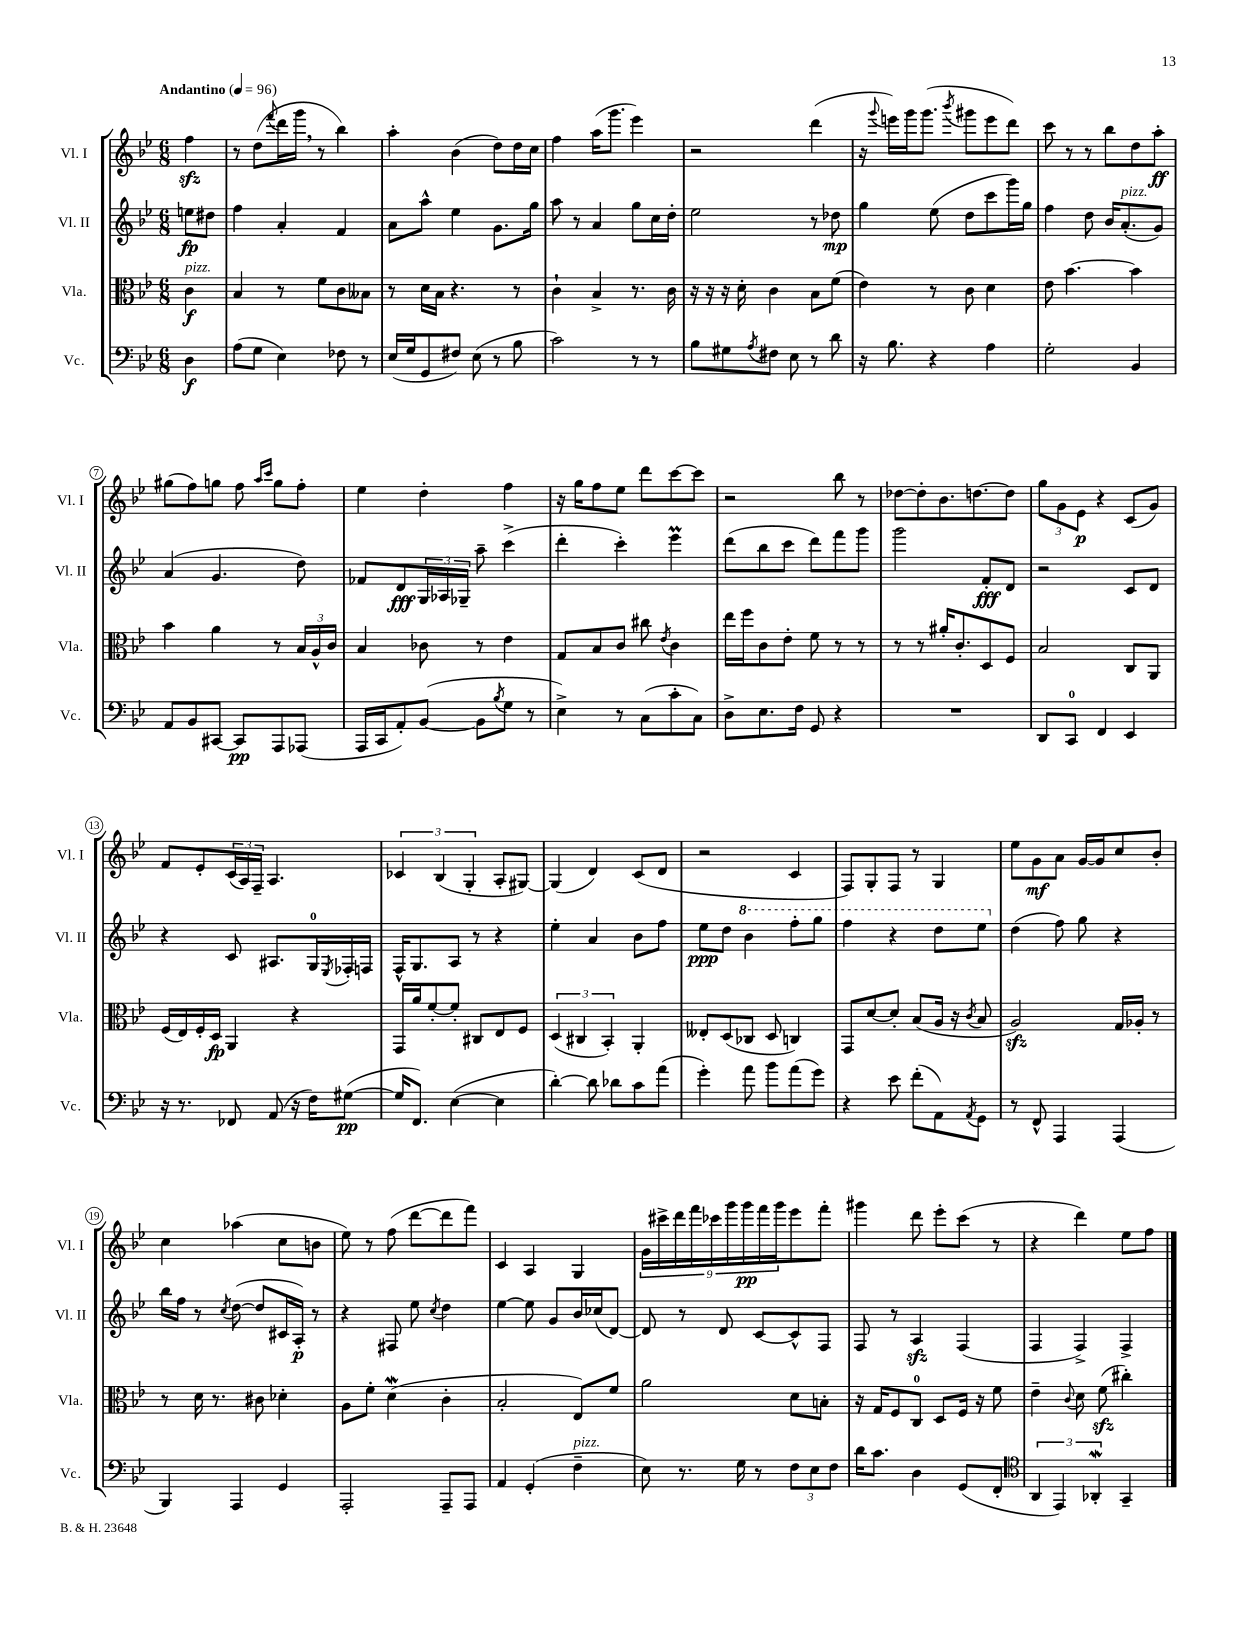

**kern	**dynam	**kern	**dynam	**kern	**dynam	**kern	**dynam
*part4	*part4	*part3	*part3	*part2	*part2	*part1	*part1
*staff4	*staff4	*staff3	*staff3	*staff2	*staff2	*staff1	*staff1
*I"Vc.	*	*I"Vla.	*	*I"Vl. II	*	*I"Vl. I	*
*I'Vc.	*	*I'Vla.	*	*I'Vl. II	*	*I'Vl. I	*
*clefF4	*	*clefC3	*	*clefG2	*	*clefG2	*
*k[b-e-]	*	*k[b-e-]	*	*k[b-e-]	*	*k[b-e-]	*
*M6/8	*	*M6/8	*	*M6/8	*	*M6/8	*
*MM96	*	*MM96	*	*MM96	*	*MM96	*
=	=	=	=	=	=	=	=
!	!	!	!	!	!	!LO:TX:a:B:t=Andantino	!
!	!	!LO:TX:a:i:t=pizz.	!	!	!	!	!
4D\	f	4c\	f	8een\L	fp	4ffzz\	.
.	.	.	.	8dd#X\J	.	.	.
=1	=1	=1	=1	=1	=1	=1	=1
(8A\L	.	4B-/	.	4ff\	.	8r	.
8G\J	.	.	.	.	.	(8dd\L	.
.	.	.	.	.	.	8qqfff/	.
4E-\)	.	8r	.	4a'/	.	16ddd\L	.
.	.	.	.	.	.	16ggg,\JJ	.
.	.	8f\L	.	.	.	8r	.
8F-X\	.	8c\	.	4f/	.	4bb-\)	.
8r	.	8B--X\J	.	.	.	.	.
=2	=2	=2	=2	=2	=2	=2	=2
(16E-/LL	.	8r	.	8a\L	.	4aa'\	.
16G/J	.	.	.	.	.	.	.
8GG/	.	16d\LL	.	8aa^^\J	.	.	.
.	.	16B-\JJ	.	.	.	.	.
8F#X/J)	.	4.r	.	4ee-\	.	(4b-\	.
(8E-\	.	.	.	.	.	.	.
8r	.	.	.	8.g\L	.	8dd\L)	.
8B-\	.	8r	.	.	.	16dd\L	.
.	.	.	.	16gg\Jk	.	16cc\JJ	.
=3	=3	=3	=3	=3	=3	=3	=3
2c\)	.	4c`\	.	8aa\	.	4ff\	.
.	.	.	.	8r	.	.	.
.	.	4B-^/	.	4a/	.	(16aa\KL	.
.	.	.	.	.	.	8.ggg\J	.
8r	.	8.r	.	8gg\L	.	4eee-\)	.
8r	.	.	.	16cc\L	.	.	.
.	.	16c\	.	16dd'\JJ	.	.	.
=4	=4	=4	=4	=4	=4	=4	=4
8B-\L	.	16r	.	2ee-\	.	2r	.
.	.	16r	.	.	.	.	.
8G#X\	.	16r	.	.	.	.	.
.	.	16d'\	.	.	.	.	.
8qA/	.	.	.	.	.	.	.
8F#X\J	.	4c\	.	.	.	.	.
8E-\	.	.	.	.	.	.	.
8r	.	8B-\L	.	8r	.	(4ddd\	.
8d\	.	(8f\J	.	8dd-X\	mp	.	.
=5	=5	=5	=5	=5	=5	=5	=5
16r	.	4e-\)	.	4gg\	.	16r	.
.	.	.	.	.	.	8qqggg/	.
8.B-\	.	.	.	.	.	16eeen\LL)	.
.	.	.	.	.	.	16ggg\J	.
.	.	.	.	.	.	(8.ggg\J	.
4r	.	8r	.	(8ee-\	.	.	.
.	.	.	.	.	.	8qbbb-/	.
.	.	8c\	.	8dd\L	.	8ggg#X\L	.
4A\	.	4d\	.	8ccc\	.	8eee\	.
.	.	.	.	16ggg\L)	.	8ddd\J)	.
.	.	.	.	16gg\JJ	.	.	.
=6	=6	=6	=6	=6	=6	=6	=6
2G'\	.	8e-\	.	4ff\	.	8ccc\	.
.	.	[4.b-\	.	.	.	8r	.
.	.	.	.	8dd\	.	8r	.
.	.	.	.	16b-/KL	.	8bb-\L	.
!	!	!	!	!LO:TX:a:i:t=pizz.	!	!	!
.	.	.	.	(8.a'/	.	.	.
4BB-/	.	4b-\]	.	.	.	8dd\	.
.	.	.	.	8g/J)	.	8aa'\J	ff
!!LO:LB:g=z
=7	=7	=7	=7	=7	=7	=7	=7
8AA/L	.	4b-\	.	(4a/	.	(8gg#X\L	.
8BB-/	.	.	.	.	.	8ff\)	.
[8CC#X/J	.	4a\	.	4.g/	.	8ggn\J	.
8CC#/L]	pp	.	.	.	.	8ff\	.
.	.	.	.	.	.	16qqaa/LL	.
.	.	.	.	.	.	16qqccc/JJ	.
8AAA/	.	8r	.	.	.	8gg\L	.
(8AAA-X/J	.	24B-/LL	.	8dd\)	.	8ff'\J	.
.	.	24A^^/	.	.	.	.	.
.	.	24c/JJ	.	.	.	.	.
=8	=8	=8	=8	=8	=8	=8	=8
16AAA/LL	.	4B-/	.	8f-X/L	.	4ee-\	.
16CC/J	.	.	.	.	.	.	.
8AA'/)	.	.	.	8d/	fff	.	.
([8BB-/J	.	8c-X\	.	24G/L	.	4dd'\	.
.	.	.	.	24A-X/	.	.	.
.	.	.	.	24G-X~/JJ	.	.	.
8BB-\L]	.	8r	.	8aa~\	.	.	.
8qB-/	.	.	.	.	.	.	.
8G\J	.	4e-\	.	(4ccc^\	.	4ff\	.
8r	.	.	.	.	.	.	.
=9	=9	=9	=9	=9	=9	=9	=9
4E-^\)	.	8G/L	.	4ddd'\	.	16r	.
.	.	.	.	.	.	16gg\KL	.
.	.	8B-/	.	.	.	8ff\	.
8r	.	8c/J	.	4ccc'\)	.	8ee-\J	.
(8C\L	.	8cc#X\	.	.	.	8ddd\L	.
.	.	8qe-/	.	.	.	.	.
8c'\	.	4c\	.	4eee-M\	.	[8ccc\	.
8C\J)	.	.	.	.	.	8ccc\J]	.
=10	=10	=10	=10	=10	=10	=10	=10
8D^\L	.	16ee-\LL	.	(8ddd\L	.	2r	.
.	.	16ff\J	.	.	.	.	.
8.E-\	.	8c\	.	8bb-\	.	.	.
.	.	8e-'\J	.	8ccc\J	.	.	.
16F\Jk	.	.	.	.	.	.	.
8GG/	.	8f\	.	8ddd\L)	.	.	.
4r	.	8r	.	8fff\	.	8bb-\	.
.	.	8r	.	8ggg\J	.	8r	.
=11	=11	=11	=11	=11	=11	=11	=11
2.r	.	8r	.	2ggg\	.	[8dd-X\L	.
.	.	8r	.	.	.	8dd-'\]	.
.	.	16a#X'/KL	.	.	.	8.b-\	.
.	.	8.c'/	.	.	.	.	.
.	.	.	.	.	.	[8.ddn\	.
.	.	8D/	.	8f'/L	fff	.	.
.	.	8F/J	.	8d/J	.	8dd\J]	.
=12	=12	=12	=12	=12	=12	=12	=12
8DD/L	.	2B-/	.	2r	.	12gg\L	.
.	.	.	.	.	.	12g\	.
8CC/J	.	.	.	.	.	.	.
.	.	.	.	.	.	12e-\J	p
4FF/	.	.	.	.	.	4r	.
4EE-/	.	8C/L	.	8c/L	.	(8c/L	.
.	.	8AA/J	.	8d/J	.	8g/J)	.
!!LO:LB:g=z
=13	=13	=13	=13	=13	=13	=13	=13
16r	.	(16F/LL	.	4r	.	8f/L	.
8.r	.	16E-/)	.	.	.	.	.
.	.	16F'/	.	.	.	8e-'/	.
.	.	16D/JJ	fp	.	.	.	.
8FF-X/	.	4AA/	.	8c/	.	(24c/L	.
.	.	.	.	.	.	24A/)	.
.	.	.	.	.	.	24F~/JJ	.
(8AA/	.	.	.	8.A#X/L	.	4.A/	.
16r	.	4r	.	.	.	.	.
16F\KL)	.	.	.	16G/L	.	.	.
.	.	.	.	8qE-/	.	.	.
([8G#X\J	pp	.	.	16F-X'/	.	.	.
.	.	.	.	16Fn/JJ	.	.	.
=14	=14	=14	=14	=14	=14	=14	=14
16G#/KL]	.	16GG/LL	.	16F^^/KL	.	6c-X/	.
8.FF/J)	.	16a/J	.	8.G/	.	.	.
.	.	[8f'/	.	.	.	.	.
.	.	.	.	.	.	(6B-/	.
([4E-\	.	8f'/J]	.	8A/J	.	.	.
.	.	.	.	.	.	6G'/	.
.	.	8C#X/L	.	8r	.	.	.
4E-\]	.	8E-/	.	4r	.	8A'/L	.
.	.	8F/J	.	.	.	[8G#X/J)	.
=15	=15	=15	=15	=15	=15	=15	=15
[4d'\)	.	(6D/	.	4ee-'\	.	(4G#/]	.
.	.	6C#X/	.	.	.	.	.
8d\]	.	.	.	4a/	.	4d/)	.
.	.	6BB-'/)	.	.	.	.	.
8d-X\L	.	.	.	.	.	.	.
8c\	.	4AA'/	.	8b-\L	.	(8c/L	.
(8a\J	.	.	.	8ff\J	.	8d/J	.
=16	=16	=16	=16	=16	=16	=16	=16
4g'\)	.	8E--X'/L	.	8ee-\L	ppp	2r	.
.	.	(8D/	.	8dd\J	.	.	.
*	*	*	*	*8va	*	*	*
8a\	.	8C-X/J	.	4bb-\	.	.	.
8b-\L	.	8D/	.	.	.	.	.
(8a\	.	4Cn/)	.	8fff'\L	.	4c/	.
8g\J)	.	.	.	8ggg\J	.	.	.
=17	=17	=17	=17	=17	=17	=17	=17
4r	.	8GG/L	.	4fff\	.	8F/L)	.
.	.	[8d/	.	.	.	8G'/	.
8e-\	.	8d'/J]	.	4r	.	8F/J	.
(8f'\L	.	(8B-/L	.	.	.	8r	.
8AA\)	.	16A/Jk	.	8ddd\L	.	4G/	.
.	.	16r	.	.	.	.	.
8qAA/	.	8qc/	.	.	.	.	.
8GG\J	.	8B-/	.	8eee-\J	.	.	.
=18	=18	=18	=18	=18	=18	=18	=18
*	*	*	*	*X8va	*	*	*
8r	.	2Azz/)	.	(4dd\	.	8ee-\L	.
8FF^^/	.	.	.	.	.	8g\	mf
4AAA/	.	.	.	8ff\)	.	8a\J	.
.	.	.	.	8gg\	.	[16g/LL	.
.	.	.	.	.	.	16g/J]	.
(4AAA/	.	16G/LL	.	4r	.	8cc/	.
.	.	16A-X'/JJ	.	.	.	.	.
.	.	8r	.	.	.	8b-'/J	.
!!LO:LB:g=z
=19	=19	=19	=19	=19	=19	=19	=19
4BBB-/)	.	8r	.	16bb-\LL	.	4cc\	.
.	.	.	.	16ff\JJ	.	.	.
.	.	16d\	.	8r	.	.	.
.	.	8.r	.	.	.	.	.
.	.	.	.	8qcc/	.	.	.
4AAA/	.	.	.	([8dd\	.	(4aa-X\	.
.	.	8c#X\	.	8dd/L]	.	.	.
4GG/	.	4d-X'\	.	16c#X/L	.	8cc\L	.
.	.	.	.	16A'/JJ)	p	.	.
.	.	.	.	8r	.	8bn\J	.
=20	=20	=20	=20	=20	=20	=20	=20
2AAA'/	.	8A\L	.	4r	.	8ee-\)	.
.	.	8f'\J	.	.	.	8r	.
.	.	(4dW\	.	8F#X/	.	(8ff\	.
.	.	.	.	8ee-\	.	[8ddd\L	.
.	.	.	.	8qcc/	.	.	.
8AAA~/L	.	4c'\	.	4dd\	.	8ddd\]	.
8AAA/J	.	.	.	.	.	8fff\J)	.
=21	=21	=21	=21	=21	=21	=21	=21
4AA/	.	2B-'/	.	[4ee-\	.	4c/	.
(4GG'/	.	.	.	8ee-\]	.	4A/	.
.	.	.	.	8g/L	.	.	.
!LO:TX:a:i:t=pizz.	!	!	!	!	!	!	!
4F~\	.	8E-/L)	.	16b-/L	.	4G/	.
.	.	.	.	(16cc-X/J	.	.	.
.	.	8f/J	.	[8d/J)	.	.	.
=22	=22	=22	=22	=22	=22	=22	=22
8E-\)	.	2a\	.	8d/]	.	18g\LL	.
.	.	.	.	.	.	18ccc#X^\	.
.	.	.	.	.	.	18ddd\	.
8.r	.	.	.	8r	.	.	.
.	.	.	.	.	.	18fff\	.
.	.	.	.	.	.	18ccc-X\	.
.	.	.	.	8d/	.	.	.
.	.	.	.	.	.	18ggg\	.
16G\	.	.	.	.	.	.	.
.	.	.	.	.	.	18ggg\	pp
8r	.	.	.	[8c/L	.	.	.
.	.	.	.	.	.	18fff\	.
.	.	.	.	.	.	18ggg\J	.
12F\L	.	8d\L	.	8c^^/]	.	8eee-\	.
12E-\	.	.	.	.	.	.	.
.	.	8Bn'\J	.	8F/J	.	8fff'\J	.
12F\J	.	.	.	.	.	.	.
=23	=23	=23	=23	=23	=23	=23	=23
16d\KL	.	16r	.	8F/	.	4ggg#X\	.
8.c\J	.	16G/KL	.	.	.	.	.
.	.	8F/	.	8r	.	.	.
4D\	.	8C/J	.	4Azz/	.	8ddd\	.
.	.	8D/L	.	.	.	8eee-'\L	.
(8GG/L	.	16F/Jk	.	(4F/	.	(8ccc\J	.
.	.	16r	.	.	.	.	.
8FF'/J	.	8f\	.	.	.	8r	.
=24	=24	=24	=24	=24	=24	=24	=24
*clefC4	*	*	*	*	*	*	*
6AA/	.	4e-~\	.	4F/	.	4r	.
6EE-/)	.	.	.	.	.	.	.
.	.	8qqc/	.	.	.	.	.
.	.	8d\	.	4F^/)	.	4ddd\)	.
6AA-Xw'/	.	.	.	.	.	.	.
.	.	(8fzz\	.	.	.	.	.
4GG~/	.	4cc#X'\)	.	4F^/	.	8ee-\L	.
.	.	.	.	.	.	8ff\J	.
==	==	==	==	==	==	==	==
*-	*-	*-	*-	*-	*-	*-	*-
